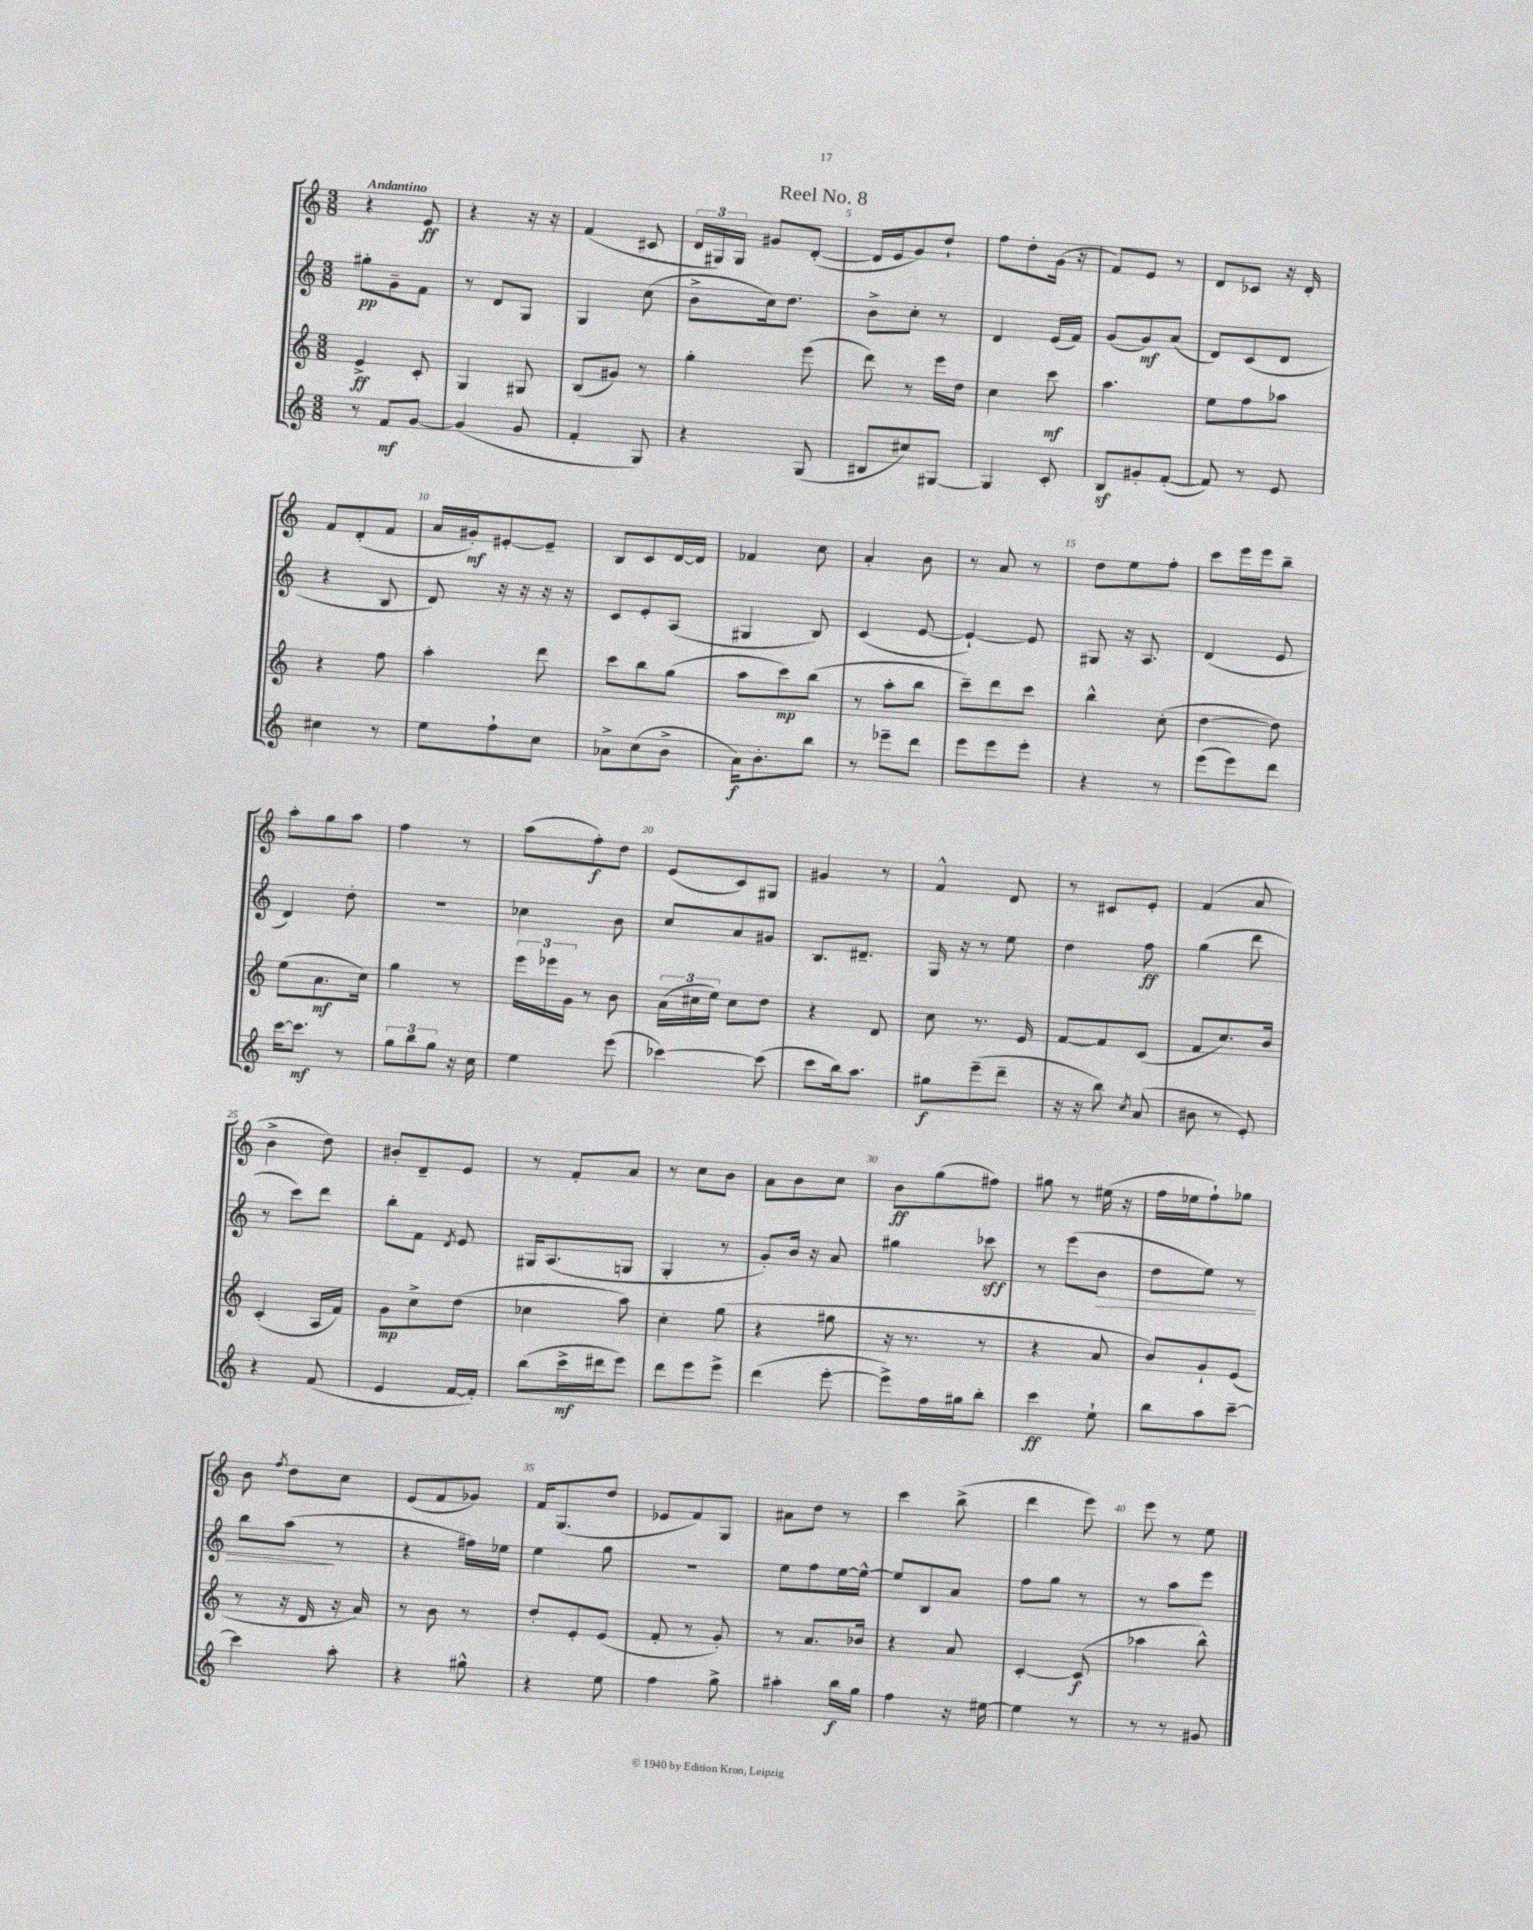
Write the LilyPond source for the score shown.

\header { title = "Reel No. 8" }
<<
\new StaffGroup <<
\new Staff = "s0" {
    \clef treble \key c \major \numericTimeSignature \time 3/8 \tempo "Andantino"
    \autoBeamOff r4 e'8\ff |
    r4 r16 r16 |
    f'4( cis'8 |
    \tuplet 3/2 { d'16[ gis16) gis16] } gis'8[ d'8]~-.( |
    d'16[ e'16 g'8) d''8]-! |
    f''8[ d''8-. g'16]( r16 |
    f'8[) e'8] r8 |
    d'8[ ces'8] r16 d'16-. |
    f'8[ d'8-.( f'8] |
    a'16[ gis'16-.\mf) eis'8~-. eis'8]-- |
    b8[ c'8 d'16~ d'16] |
    fes'4 c''8 |
    a'4-. b'8 |
    r8 a'8 r8 |
    d''8[ e''8 f''8]-. |
    c'''8[ e'''16 e'''16 b''8]-- |
    a''8[-. g''8 a''8] |
    f''4 r8 |
    a''8[( f''8-.\f) d''8] |
    e'8[( c'8) gis8] |
    gis'4 r8 |
    f'4-^ d'8 |
    r8 cis'8[ e'8]-. |
    f'4( a'8 |
    b'4-> d''8) |
    bis'8[-. d'8-- e'8] |
    r8 f'8[-. a'8] |
    r8 c''8[ b'8] |
    a'8[ b'8 c''8] |
    b'8[\ff g''8( fis''8]) |
    gis''8 r8 eis''16( r16 |
    f''16[ ees''16 f''8-!) ges''8] |
    b'8 \acciaccatura { f''8 } d''8[ c''8] |
    e'8[( f'8 ges'8]) |
    f'16[ g8.( d''8] |
    ees'8[ f'8) g8] |
    ais'8[ d''8] r8 |
    c'''4 b''8->( |
    d'''4 e'''8) |
    e'''8 r8 e''8 \bar "|." |
}
\new Staff = "s1" {
    \clef treble \key c \major \numericTimeSignature \time 3/8
    \autoBeamOff gis''8[-.\pp g'8-- f'8] |
    r8 d'8[ g8] |
    g4 c''8( |
    b'8[-> c''16) d''8.] |
    b'8[-> c''8]-. r8 |
    d'4 e'16[( f'16]) |
    g'8[( g'8\mf) a'8]( |
    d'8[) c'8( d'8] |
    r4 b8 |
    d'8) r16 r16 r16 r16 |
    c'8[ e'8-. a8]( |
    gis4 b8) |
    c'4( e'8~ |
    e'4~-!) e'8 |
    gis8 r16 a8. |
    d'4( e'8 |
    d'4) d''8-. |
    R4. |
    ces''4 b'8 |
    c''8[ a'8 gis'8] |
    b8.[ dis'8.]-- |
    g16 r16 r8 e''8 |
    d''4 f''8\ff |
    g''4( d'''8 |
    r8 c'''8[) d'''8] |
    b''8[-. f'8] \acciaccatura { d'8 } e'8 |
    gis16[ a8.( g8] |
    g4-. r8 |
    g'8[-.) b'16] r16 a'8 |
    gis''4 ces'''8\sff |
    r8 e'''8[( b'8]\> |
    d''8[ e''8]) r8 |
    b''8[ a''8]\!( r8 |
    r4 fis''16[) ees''16] |
    e''4 g''8 |
    R4. |
    e''8[ f''8 e''16~ e''16]~-^ |
    e''8[ b8 a'8] |
    f''8[ g''8] r8 |
    r8 a''8[ e'''8] \bar "|." |
}
\new Staff = "s2" {
    \clef treble \key c \major \numericTimeSignature \time 3/8
    \autoBeamOff e'4->\ff c'8-. |
    g4 gis8 |
    b8[( gis'8]) r8 |
    g''4-. e'''8( |
    d'''8) r8 e'''16[ d''16] |
    c''4 c'''8\mf |
    a''4. |
    e''8[ f''8 aes''8] |
    r4 f''8 |
    a''4-. d'''8 |
    c'''8[ b''8 g''8]( |
    a''8[ c'''8\mp) b''8]( |
    r8 a''8[-. b''8] |
    c'''8[--) d'''8 c'''8] |
    b''4-^ c''8-.( |
    d''4~ d''8) |
    e''8[( a'8.\mf c''16]) |
    g''4 r8 |
    \tuplet 3/2 { e'''16[ ees'''16 g'16] } r8 b'8 |
    \tuplet 3/2 { a'16[( cis''16 e''16]) } cis''8[ d''8] |
    r4 d'8 |
    c''8 r8. e'16 |
    f'8[~ f'8 c'8]( |
    f'8[ c''8.) b'16] |
    c'4-.( a16[ f'16]) |
    g'8[\mp c''8-> d''8]( |
    ces''4 a''8) |
    c''4-. g''8( |
    r4 gis''8 |
    r16 r8. r8 |
    r4 a'8 |
    b'8[) g'8-! e'8]( |
    r8 r16 d'16 r16 a'16) |
    r8 b'8 r8 |
    d''8[-. e'8-. e'8]( |
    f'8-. r8 g'8-.) |
    r8 a'8.[ bes'16] |
    r4 a'8 |
    c'4~-. c'8\f( |
    aes''4 b''8-^) \bar "|." |
}
\new Staff = "s3" {
    \clef treble \key c \major \numericTimeSignature \time 3/8
    \autoBeamOff r8 f'8[\mf g'8]~ |
    g'4( g'8 |
    f'4-. g8) |
    r4 g8( |
    bis8[ cis''8) gis8]~ |
    gis4 c'8-. |
    b8[\sf gis'8-. f'8]~-.( |
    f'8) r8 e'8 |
    cis''4 r8 |
    e''8[ f''8-! c''8] |
    aes'8[-> c''8( b'8]-> |
    a'16[\f) b'8.-. b''8] |
    r8 ees'''8[-- d'''8] |
    e'''8[ e'''8 e'''8]-. |
    r4 r8 |
    e'''8[( e'''8) d'''8] |
    c'''16[~ c'''8.]\mf r8 |
    \tuplet 3/2 { g''8[ b''8 g''8] } r16 c''16 |
    e''4 e'''8( |
    ces'''4~) ces'''8( |
    c'''8[ b''16) a''8.] |
    gis''8[\f e'''8--( d'''8]-- |
    r16 r16 b''8) \acciaccatura { c''8 } a'8( |
    bis'8 r8 e'8-.) |
    r4 f'8( |
    e'4 f'16[~ f'16]-.) |
    b''8[( c'''16->\mf dis'''16 e'''8]) |
    d'''8[ e'''8 e'''8]-> |
    d'''4( e'''8~-. |
    e'''8[->) f''16 gis''16 b''8]-. |
    c'''4\ff e''8-! |
    b''8[ a''8 c'''8]~-- |
    c'''4 a''8-. |
    r4 gis''8-^ |
    r4 e''8 |
    f''4 g''8-> |
    ais''4-. b''16[\f g''16] |
    f''4 r16 eis''16~ |
    eis''4 r8 |
    r8 r8 gis'8 \bar "|." |
}
>>
>>
\layout { \context { \Score \override BarNumber.break-visibility = ##(#f #t #t) barNumberVisibility = #(every-nth-bar-number-visible 5) } }
